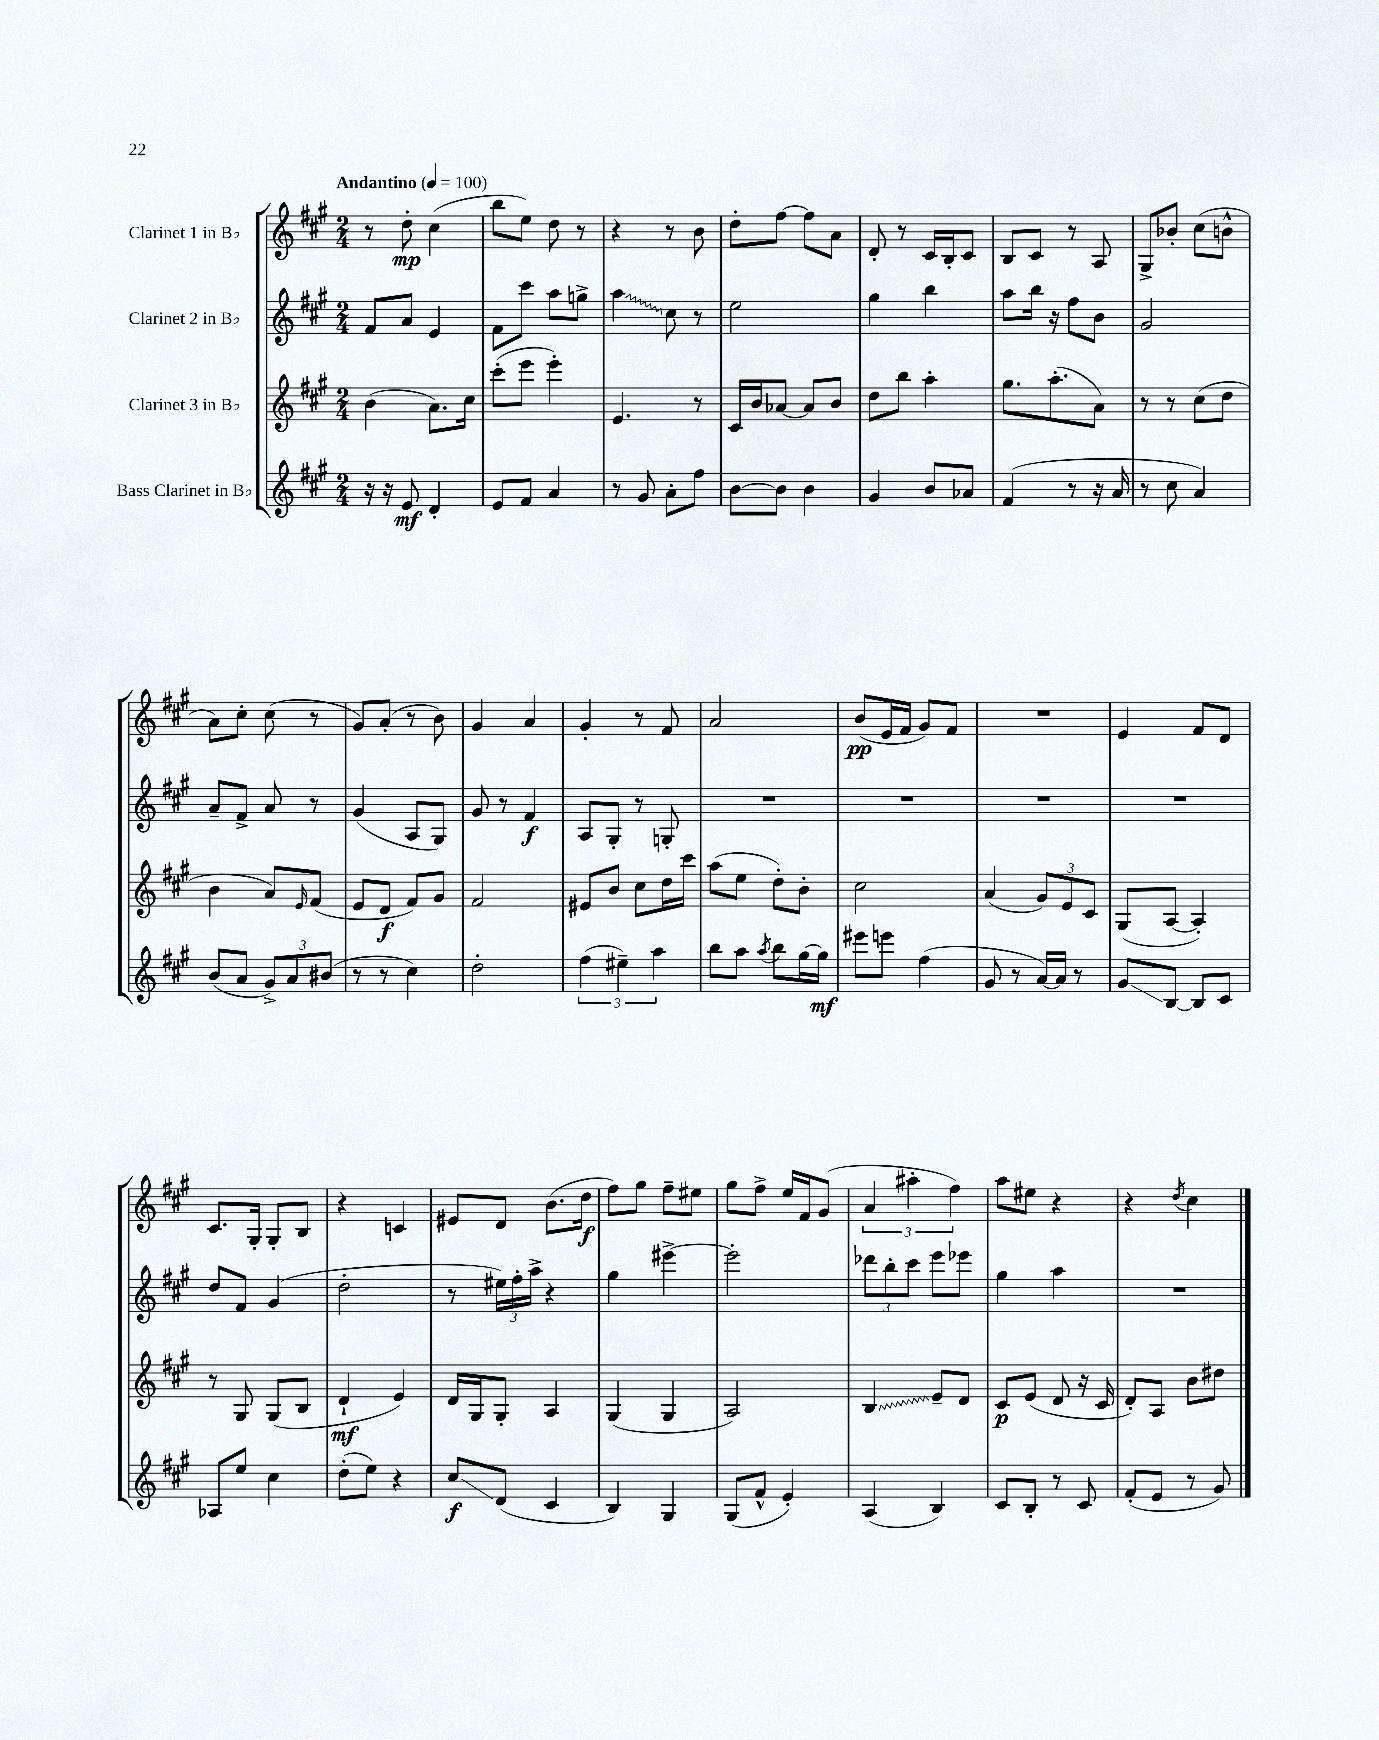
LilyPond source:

<<
\new StaffGroup <<
\new Staff = "s0" \with { instrumentName = "Clarinet 1 in Bb" } {
    \clef treble \key a \major \numericTimeSignature \time 2/4 \tempo "Andantino" 4 = 100
    r8 d''8-.\mp cis''4( |
    b''8 e''8) d''8 r8 |
    r4 r8 b'8 |
    d''8-. fis''8~ fis''8 a'8 |
    d'8-. r8 cis'16 b16-. cis'8 |
    b8 cis'8 r8 a8 |
    gis8-> bes'8-. cis''8( b'8-^ |
    a'8) cis''8-. cis''8( r8 |
    gis'8) a'8-.( r8 b'8) |
    gis'4 a'4 |
    gis'4-. r8 fis'8 |
    a'2 |
    b'8\pp( e'16 fis'16 gis'8) fis'8 |
    R2 |
    e'4 fis'8 d'8 |
    cis'8. gis16-. gis8-. b8 |
    r4 c'4 |
    eis'8 d'8 b'8.( d''16\f |
    fis''8) gis''8 fis''8-- eis''8 |
    gis''8 fis''8-> e''16 fis'16 gis'8( |
    \tuplet 3/2 { a'4 ais''4-. fis''4) } |
    a''8 eis''8 r4 |
    r4 \acciaccatura { d''8 } cis''4 \bar "|." |
}
\new Staff = "s1" \with { instrumentName = "Clarinet 2 in Bb" } {
    \clef treble \key a \major \numericTimeSignature \time 2/4
    fis'8 a'8 e'4 |
    fis'8 cis'''8 a''8 g''8-> |
    \once \override Glissando.style = #'zigzag a''4\glissando cis''8 r8 |
    e''2 |
    gis''4 b''4 |
    a''8 b''16 r16 fis''8 b'8 |
    gis'2 |
    a'8-- fis'8-> a'8 r8 |
    gis'4( a8 gis8) |
    gis'8 r8 fis'4\f |
    a8 gis8-. r8 g8-. |
    R2 |
    R2 |
    R2 |
    R2 |
    d''8 fis'8 gis'4( |
    d''2-. |
    r8 \tuplet 3/2 { eis''16) fis''16-. a''16-> } r4 |
    gis''4 eis'''4~-> |
    eis'''2-. |
    \tuplet 3/2 { des'''8 b''8-. cis'''8 } e'''8 ees'''8 |
    gis''4 a''4 |
    R2 \bar "|." |
}
\new Staff = "s2" \with { instrumentName = "Clarinet 3 in Bb" } {
    \clef treble \key a \major \numericTimeSignature \time 2/4
    b'4( a'8.) cis''16 |
    cis'''8-.( e'''8 e'''4-.) |
    e'4. r8 |
    cis'16 b'16 aes'8~ aes'8 b'8 |
    d''8 b''8 a''4-. |
    gis''8. a''8.-.( a'8) |
    r8 r8 cis''8( d''8 |
    b'4 a'8) \grace { e'16 } fis'8( |
    e'8 d'8\f fis'8) gis'8 |
    fis'2 |
    eis'8 b'8 cis''8 d''16 cis'''16 |
    a''8( e''8 d''8-.) b'8-. |
    cis''2 |
    a'4( \tuplet 3/2 { gis'8) e'8 cis'8 } |
    gis8( a8~ a4-.) |
    r8 gis8 gis8( b8 |
    d'4-!\mf e'4) |
    d'16 gis16 gis8-. a4 |
    gis4( gis4 |
    a2) |
    \once \override Glissando.style = #'zigzag b4\glissando e'8-- d'8 |
    cis'8\p e'8( d'8 r16 cis'16 |
    d'8-.) a8 b'8 dis''8 \bar "|." |
}
\new Staff = "s3" \with { instrumentName = "Bass Clarinet in Bb" } {
    \clef treble \key a \major \numericTimeSignature \time 2/4
    r16 r16 e'8\mf d'4-. |
    e'8 fis'8 a'4 |
    r8 gis'8 a'8-. fis''8 |
    b'8~ b'8 b'4 |
    gis'4 b'8 aes'8 |
    fis'4( r8 r16 a'16 |
    r8 cis''8 a'4) |
    b'8( a'8 \tuplet 3/2 { gis'8->) a'8 bis'8( } |
    r8 r8 cis''4) |
    d''2-. |
    \tuplet 3/2 { fis''4( eis''4--) a''4 } |
    b''8 a''8 \acciaccatura { a''8 } b''8 gis''16~ gis''16\mf |
    eis'''8 e'''8 fis''4( |
    gis'8 r8 a'16~) a'16 r8 |
    gis'8\glissando b8~ b8 cis'8 |
    aes8 e''8 cis''4 |
    d''8-.( e''8) r4 |
    cis''8\glissando\f d'8( cis'4 |
    b4) gis4 |
    gis8( fis'8-^ e'4-.) |
    a4( b4) |
    cis'8 b8-. r8 cis'8 |
    fis'8-.( e'8 r8 gis'8) \bar "|." |
}
>>
>>
\layout { \context { \Score \remove "Bar_number_engraver" } }
